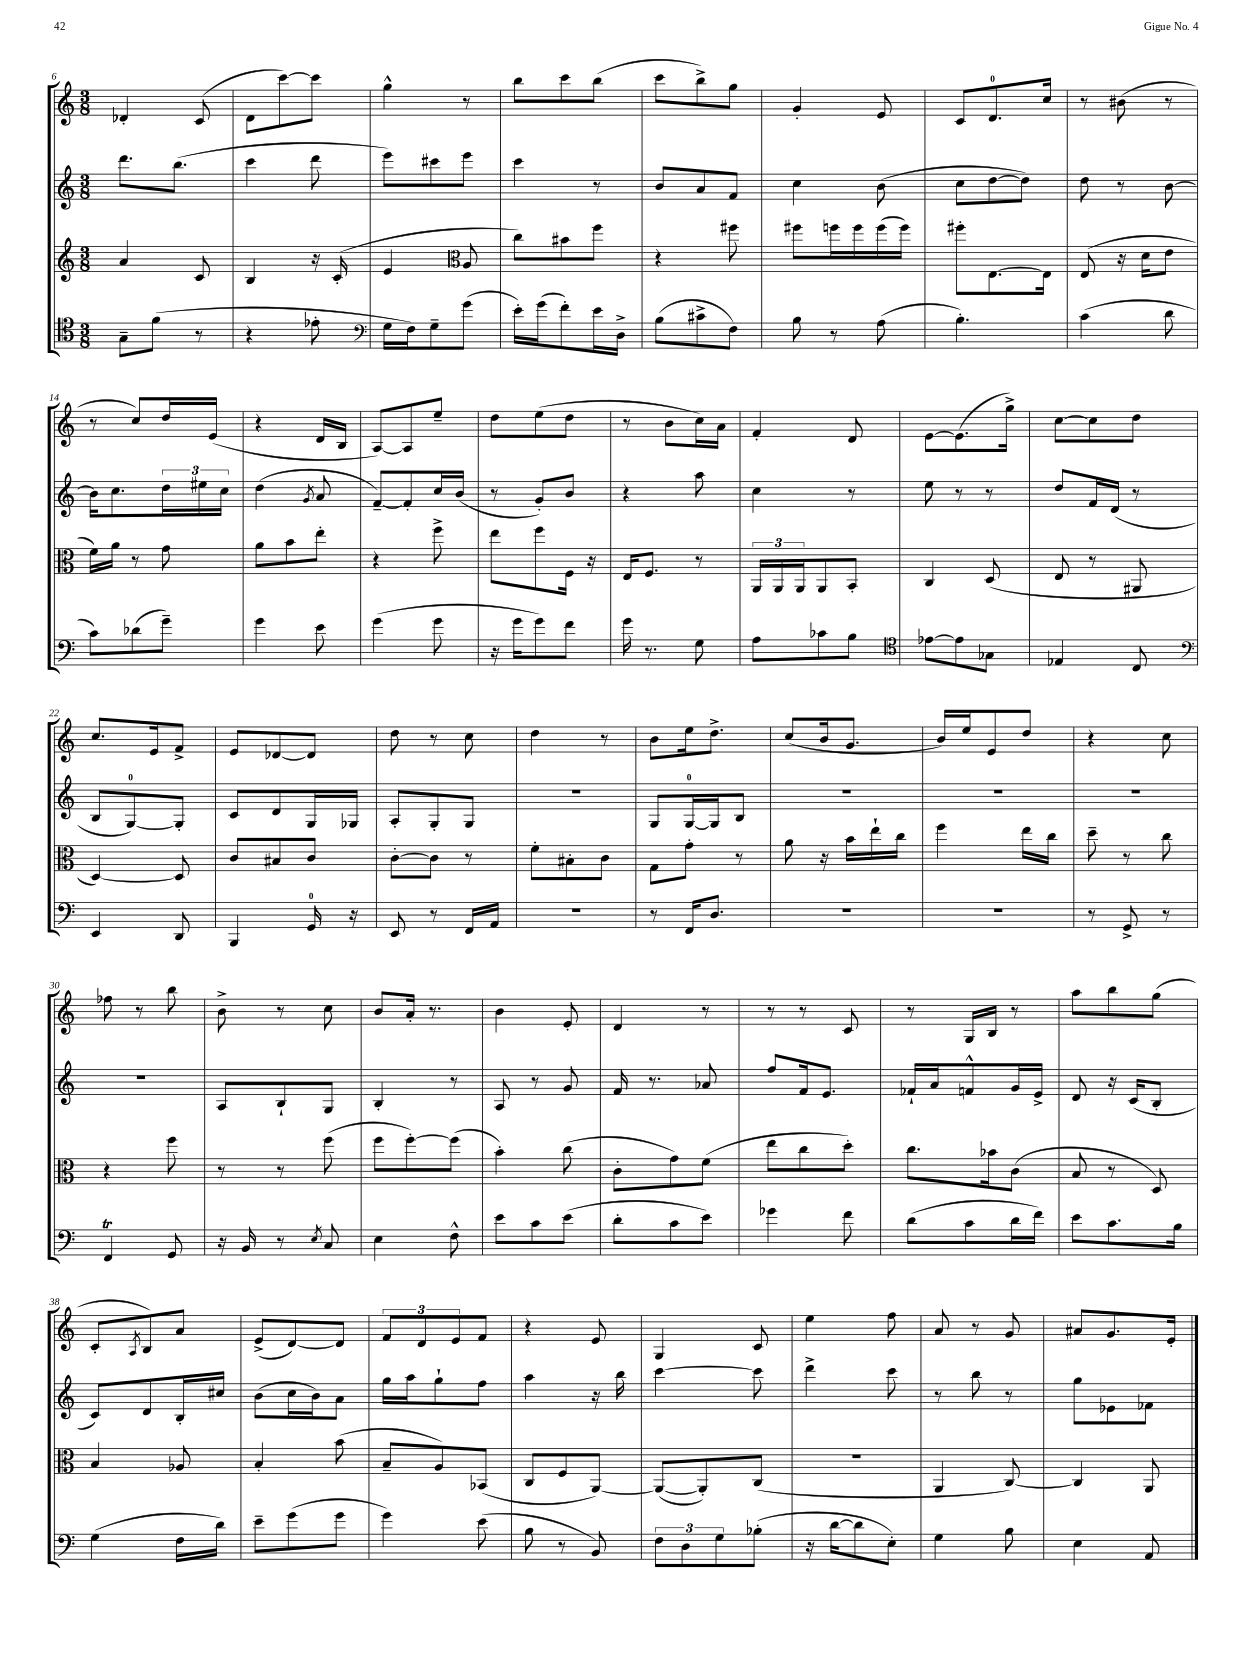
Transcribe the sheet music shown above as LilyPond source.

<<
\new StaffGroup <<
\new Staff = "s0" {
    \clef treble \key c \major \numericTimeSignature \time 3/8
    des'4-. c'8( |
    d'8 c'''8~) c'''8 |
    g''4-^ r8 |
    b''8 c'''8 b''8( |
    c'''8 b''8->) g''8 |
    g'4-. e'8 |
    c'8 d'8.-0 c''16 |
    r8 bis'8( r8 |
    r8 c''8) d''16 e'16( |
    r4 d'16 b16 |
    a8~) a8 e''8-- |
    d''8 e''8( d''8 |
    r8 b'8 c''16) a'16 |
    f'4-. d'8 |
    e'8~ e'8.( g''16->) |
    c''8~ c''8 d''8 |
    c''8. e'16 f'8-> |
    e'8 des'8~ des'8 |
    d''8 r8 c''8 |
    d''4 r8 |
    b'8 e''16 d''8.-> |
    c''8( b'16 g'8. |
    b'16) e''16 e'8 d''8 |
    r4 c''8 |
    fes''8 r8 b''8 |
    b'8-> r8 c''8 |
    b'8 a'16-. r8. |
    b'4 e'8-. |
    d'4 r8 |
    r8 r8 c'8 |
    r8 g16 b16 r8 |
    a''8 b''8 g''8( |
    c'8-. \acciaccatura { a8 } b8) a'8 |
    e'8->( d'8~) d'8 |
    \tuplet 3/2 { f'8 d'8 e'8 } f'8 |
    r4 e'8 |
    g4 c'8 |
    e''4 f''8 |
    a'8 r8 g'8 |
    ais'8 g'8. e'16-. \bar "|." |
}
\new Staff = "s1" {
    \clef treble \key c \major \numericTimeSignature \time 3/8
    d'''8. b''8.( |
    c'''4 d'''8 |
    e'''8) cis'''8 e'''8 |
    c'''4 r8 |
    b'8 a'8 f'8 |
    c''4 b'8( |
    c''8 d''8~ d''8) |
    d''8 r8 b'8~ |
    b'16 c''8. \tuplet 3/2 { d''16 eis''16 c''16 } |
    d''4( \acciaccatura { g'8 } a'8 |
    f'8~--) f'8-. c''16 b'16( |
    r8 g'8-.) b'8 |
    r4 a''8 |
    c''4 r8 |
    e''8 r8 r8 |
    d''8 f'16 d'16( r8 |
    b8 g8-0~) g8-. |
    c'8 d'8 g16 ges16 |
    a8-. g8-. g8 |
    R4. |
    g8 g16-0~ g16 b8 |
    R4. |
    R4. |
    R4. |
    R4. |
    a8 b8-! g8 |
    b4-. r8 |
    a8 r8 g'8 |
    f'16 r8. aes'8 |
    f''8 f'16 e'8. |
    fes'16-! a'16 f'8-^ g'16 e'16-> |
    d'8 r16 c'16( b8-. |
    c'8) d'8 b16-. cis''16 |
    b'8( c''16 b'16) a'8 |
    g''16 a''16 g''8-! f''8 |
    a''4 r16 b''16 |
    c'''4~ c'''8 |
    d'''4-> c'''8 |
    r8 b''8 r8 |
    g''8 ees'8 fes'8 \bar "|." |
}
\new Staff = "s2" {
    \clef treble \key c \major \numericTimeSignature \time 3/8
    a'4 c'8 |
    b4 r16 c'16-.( |
    e'4 \clef alto a8 |
    c''8) bis'8 f''8 |
    r4 fis''8 |
    fis''8 f''16 f''16 f''16( f''16) |
    fis''8-. e8.~ e16 |
    e8( r16 d'16 e'8 |
    f'16) a'16 r8 g'8 |
    a'8 b'8 e''8-. |
    r4 f''8-> |
    e''8 f''8 f16 r16 |
    e16 f8. r8 |
    \tuplet 3/2 { a,16 a,16 a,16 } a,8 b,8-. |
    c4 d8( |
    e8 r8 ais,8 |
    d4~) d8 |
    c'8 bis8 c'8 |
    c'8~-. c'8 r8 |
    f'8-. bis8-. c'8 |
    g8 g'8-. r8 |
    a'8 r16 b'16 e''16-! c''16 |
    f''4 e''16 c''16 |
    d''8-- r8 c''8 |
    r4 f''8 |
    r8 r8 f''8( |
    f''8 f''8~-.) f''8( |
    b'4-.) c''8( |
    c'8-. g'8) f'8( |
    e''8 c''8 d''8-.) |
    c''8. bes'16 c'8( |
    b8 r8 d8) |
    b4 aes8 |
    b4-. b'8( |
    b8-- a8) bes,8( |
    c8 f8 a,8~) |
    a,8~( a,8-.) c8( |
    R4. |
    a,4 c8~) |
    c4 a,8 \bar "|." |
}
\new Staff = "s3" {
    \clef tenor \key c \major \numericTimeSignature \time 3/8
    g8-- f'8( r8 |
    r4 ees'8-. |
    \clef bass g16 f16) g8-- g'8( |
    e'16-.) g'16( f'8-.) e'16 d16-> |
    b8( cis'8-> f8) |
    b8 r8 a8( |
    b4.-.) |
    c'4( d'8 |
    c'8) des'8( g'8--) |
    g'4 e'8 |
    g'4( g'8 |
    r16 g'16 g'8) f'8 |
    g'16 r8. g8 |
    a8 ces'8 b8 |
    \clef tenor ees'8~ ees'8 ges8 |
    ees4 c8 |
    \clef bass e,4 d,8 |
    b,,4 g,16-0 r16 |
    e,8 r8 f,16 a,16 |
    R4. |
    r8 f,16 d8. |
    R4. |
    R4. |
    r8 g,8-> r8 |
    f,4\trill g,8 |
    r16 b,16 r8 \acciaccatura { e8 } c8 |
    e4 f8-^ |
    e'8 c'8 e'8( |
    d'8-. c'8 e'8) |
    ges'4 f'8 |
    d'8( c'8 d'16 f'16) |
    e'8 c'8. b16 |
    g4( f16 d'16) |
    e'8-- g'8( g'8 |
    g'4) e'8( |
    b8 r8 b,8) |
    \tuplet 3/2 { f8 d8 g8 } bes8-.( |
    r16 d'16~ d'8 e8-.) |
    g4 b8 |
    e4 a,8 \bar "|." |
}
>>
>>
\layout { \context { \Score currentBarNumber = #6 } }
